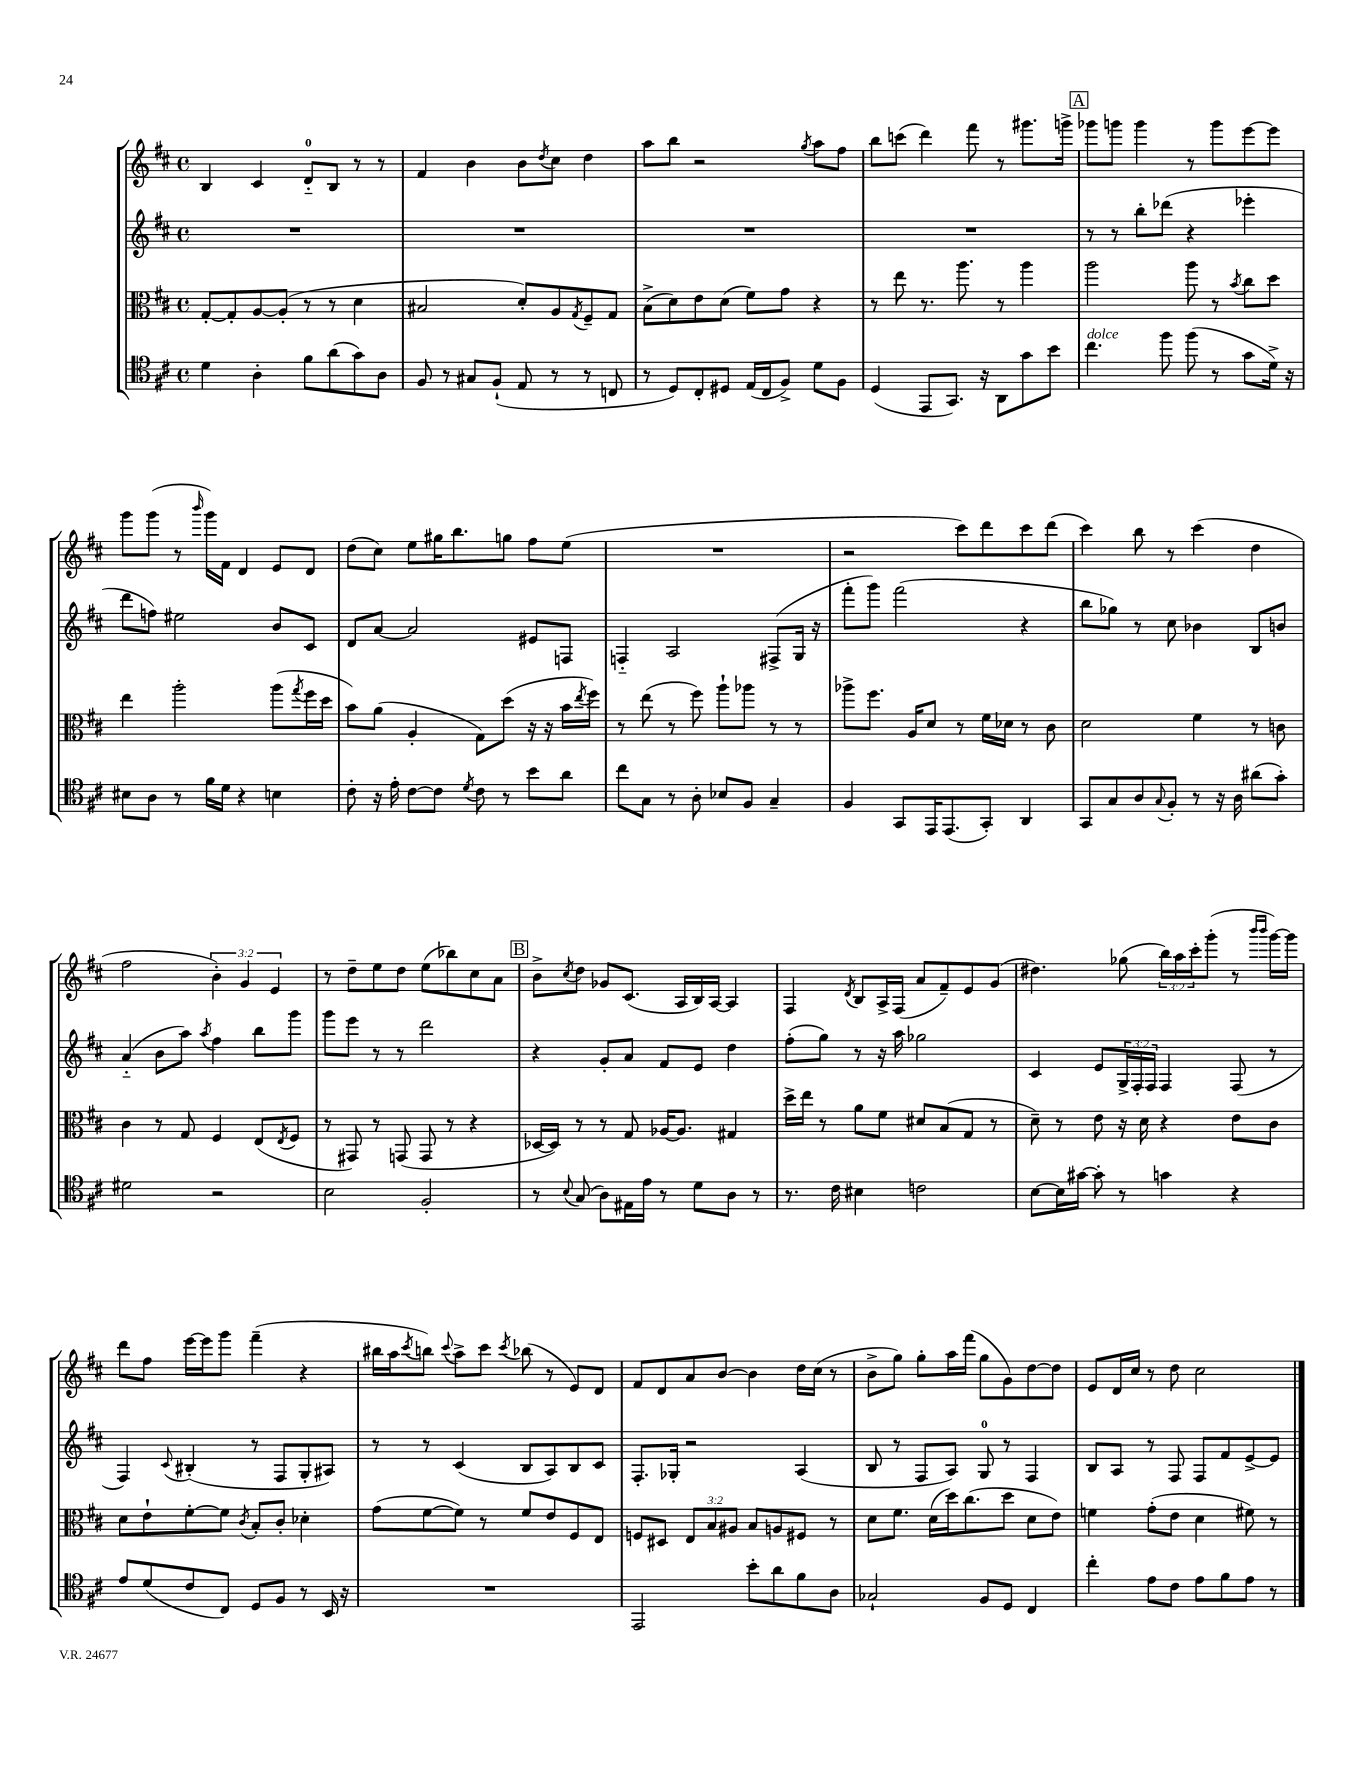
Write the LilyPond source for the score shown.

<<
\new StaffGroup <<
\new Staff = "s0" {
    \clef treble \key d \major \defaultTimeSignature \time 4/4 \override Staff.TupletNumber.text = #tuplet-number::calc-fraction-text
    b4 cis'4 d'8-0-_ b8 r8 r8 |
    fis'4 b'4 b'8 \acciaccatura { d''8 } cis''8 d''4 |
    a''8 b''8 r2 \acciaccatura { g''8 } a''8 fis''8 |
    b''8 c'''8( d'''4) fis'''8 r8 gis'''8. g'''16-> |
    \mark \markup { \box "A" } ges'''8 g'''8 g'''4 r8 g'''8 e'''8~ e'''8 |
    g'''8 g'''8( r8 \grace { b'''16 } g'''16) fis'16 d'4 e'8 d'8 |
    d''8( cis''8) e''8 gis''16 b''8. g''8 fis''8 e''8( |
    R1 |
    r2 cis'''8) d'''8 cis'''8 d'''8( |
    cis'''4) b''8 r8 cis'''4( d''4 |
    fis''2 \tuplet 3/2 { b'4-.) g'4 e'4 } |
    r8 d''8-- e''8 d''8 e''8( bes''8) cis''8 a'8 |
    \mark \markup { \box "B" } b'8-> \acciaccatura { cis''8 } d''8 ges'8 cis'8.( a16 b16) a16~ a4 |
    fis4 \acciaccatura { d'8 } b8 a16-> fis16( a'8 fis'8--) e'8 g'8( |
    dis''4.) ges''8( \tuplet 3/2 { b''16) a''16 cis'''16-. } g'''8-.( r8 \grace { b'''16 b'''16 } g'''16~) g'''16 |
    d'''8 fis''8 e'''16~ e'''16 g'''8 fis'''4--( r4 |
    bis''16 a''16 \acciaccatura { cis'''8 } b''8) \appoggiatura { cis'''8 } a''8-> cis'''8 \acciaccatura { cis'''8 } bes''8( r8 e'8) d'8 |
    fis'8 d'8 a'8 b'8~ b'4 d''16 cis''16( r8 |
    b'8-> g''8) g''8-. a''16 fis'''16( g''8 g'8) d''8~ d''8 |
    e'8 d'16 cis''16 r8 d''8 cis''2 \bar "|." |
}
\new Staff = "s1" {
    \clef treble \key d \major \defaultTimeSignature \time 4/4 \override Staff.TupletNumber.text = #tuplet-number::calc-fraction-text
    R1 |
    R1 |
    R1 |
    R1 |
    \mark \markup { \box "A" } r8 r8 b''8-. des'''8( r4 ees'''4-. |
    d'''8 f''8) eis''2 b'8 cis'8 |
    d'8 a'8~ a'2 eis'8 f8 |
    f4-_ a2 fis8->( g16 r16 |
    fis'''8-. g'''8) fis'''2( r4 |
    b''8 ges''8) r8 cis''8 bes'4 b8 b'8 |
    a'4-_( b'8 a''8) \acciaccatura { a''8 } fis''4 b''8 g'''8 |
    g'''8 e'''8 r8 r8 d'''2 |
    \mark \markup { \box "B" } r4 g'8-. a'8 fis'8 e'8 d''4 |
    fis''8-.( g''8) r8 r16 a''16 ges''2 |
    cis'4 e'8 \tuplet 3/2 { g16-> fis16-. fis16 } fis4 fis8( r8 |
    fis4) \appoggiatura { cis'8 } bis4-.( r8 fis8 g8-. ais8) |
    r8 r8 cis'4( b8 a8) b8 cis'8 |
    fis8.-. ges16-. r2 a4( |
    b8 r8 fis8 a8) g8-0 r8 fis4 |
    b8 a8 r8 fis8 fis8 fis'8 e'8~-> e'8 \bar "|." |
}
\new Staff = "s2" {
    \clef alto \key d \major \defaultTimeSignature \time 4/4 \override Staff.TupletNumber.text = #tuplet-number::calc-fraction-text
    g8~-. g8-. a8~ a8-.( r8 r8 d'4 |
    bis2 d'8-.) a8 \acciaccatura { g8 } fis8-- g8 |
    b8->( d'8) e'8 d'8( fis'8) g'8 r4 |
    r8 e''8 r8. a''8. r8 a''4 |
    \mark \markup { \box "A" } a''2 a''8 r8 \acciaccatura { b'8 } cis''8 d''8 |
    e''4 a''2-. a''8( \acciaccatura { g''8 } fis''16 d''16 |
    b'8) a'8( a4-. g8) d''8( r16 r16 b'16 \acciaccatura { e''8 } fis''16) |
    r8 e''8( r8 fis''8) a''8-! aes''8 r8 r8 |
    aes''8-> fis''8. a16 d'8 r8 fis'16 des'16 r8 cis'8 |
    d'2 fis'4 r8 c'8 |
    cis'4 r8 g8 fis4 e8( \acciaccatura { e8 } fis8 |
    r8 gis,8) r8 g,8( g,8 r8 r4 |
    \mark \markup { \box "B" } des16~ des16) r8 r8 g8 aes16~ aes8. gis4 |
    d''16-> e''16 r8 a'8 fis'8 dis'8 b8( g8 r8 |
    d'8--) r8 e'8 r16 d'16 r4 e'8 cis'8 |
    d'8 e'8-! fis'8~-. fis'8 \acciaccatura { cis'8 } b8-. cis'8-. des'4-. |
    g'8( fis'8~ fis'8) r8 fis'8 e'8 fis8 e8 |
    f8 dis8 \tuplet 3/2 { e8 b8 ais8 } b8 a8 fis8 r8 |
    d'8 fis'8. d'16( d''16) cis''8.( d''8 d'8 e'8) |
    f'4 g'8-.( e'8 d'4 fis'8) r8 \bar "|." |
}
\new Staff = "s3" {
    \clef tenor \key d \major \defaultTimeSignature \time 4/4
    d'4 a4-. fis'8 a'8( g'8) a8 |
    fis8 r8 gis8 fis8-!( e8 r8 r8 c8 |
    r8 d8) cis8-. dis8 e16( cis16 fis8->) d'8 fis8 |
    d4( e,8 g,8.) r16 a,8 g'8 b'8 |
    \mark \markup { \box "A" } cis''4.^\markup { \italic "dolce" } fis''8 fis''8( r8 g'8 d'16->) r16 |
    bis8 a8 r8 fis'16 d'16 r4 b4 |
    cis'8-. r16 e'16-. cis'8~ cis'8 \acciaccatura { d'8 } cis'8 r8 b'8 a'8 |
    cis''8 g8 r8 a8-. bes8 fis8 g4-- |
    fis4 g,8 e,16 e,8.( g,8-.) a,4 |
    g,8 g8 a8 \appoggiatura { g8 } fis8-. r8 r16 a16 ais'8( g'8-.) |
    dis'2 r2 |
    b2 fis2-. |
    \mark \markup { \box "B" } r8 \appoggiatura { b8 } g8( a8) eis16 e'16 r8 d'8 a8 r8 |
    r8. cis'16 bis4 c'2 |
    b8~ b16 gis'16~ gis'8-. r8 g'4 r4 |
    e'8 d'8( cis'8 cis8) d8 fis8 r8 b,16 r16 |
    R1 |
    e,2 b'8-. a'8 fis'8 a8 |
    ges2-! fis8 d8 cis4 |
    cis''4-. e'8 cis'8 e'8 fis'8 e'8 r8 \bar "|." |
}
>>
>>
\layout { \context { \Score \remove "Bar_number_engraver" } }
